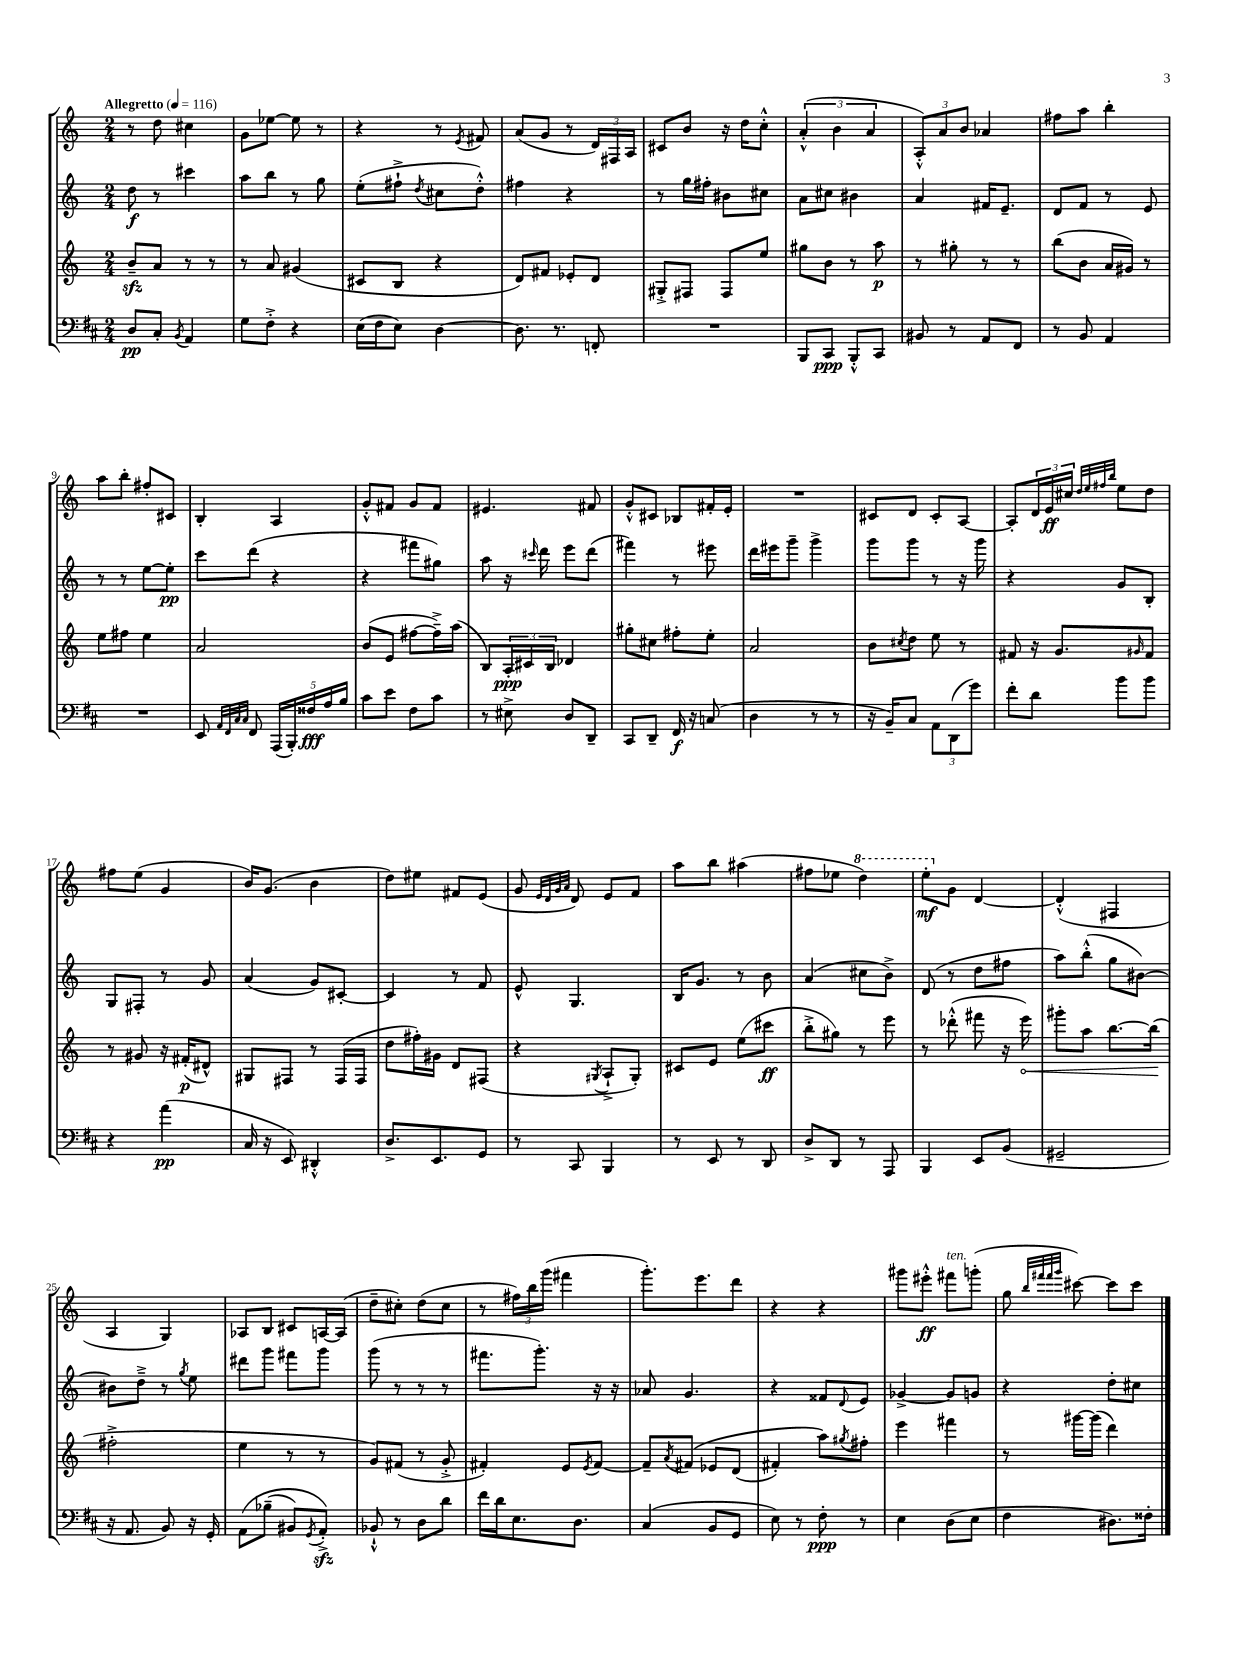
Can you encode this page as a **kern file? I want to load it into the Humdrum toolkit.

**kern	**kern	**kern	**kern
*staff4	*staff3	*staff2	*staff1
*clefF4	*clefG2	*clefG2	*clefG2
*k[f#c#]	*k[]	*k[]	*k[]
*M2/4	*M2/4	*M2/4	*M2/4
*MM116	*MM116	*MM116	*MM116
8D	8b~	8dd	8r
8C#'	8a	8r	8dd
8qBB	.	.	.
4AA	8r	4ccc#	4cc#
.	8r	.	.
=	=	=	=
8G	8r	8aa	8g
8F#'^	8a	8bb	[8ee-
4r	(4g#	8r	8ee-]
.	.	8gg	8r
=	=	=	=
(16E	8c#	(8ee'	4r
16F#	.	.	.
8E)	8B	8ff#`^	.
.	.	8qdd	.
[4D	4r	8cc#	8r
.	.	.	8qe
.	.	8dd'^^)	8f#
=	=	=	=
8.D]	8d)	4ff#	(8a
.	8f#	.	8g
8.r	.	.	.
.	8e-'	4r	8r
8FF'	8d	.	24d)
.	.	.	24F#
.	.	.	24A
=	=	=	=
2r	8G#'^	8r	8c#
.	8F#	16gg	8b
.	.	16ff#'	.
.	8F#	8b#	16r
.	.	.	16dd
.	8ee	8cc#	8cc'^^
=	=	=	=
8BBB	8gg#	8a	(6a'^^
8CC#	8b	8cc#	.
.	.	.	6b
8BBB'^^	8r	4b#	.
.	.	.	6a
8CC#	8aa	.	.
=	=	=	=
8BB#	8r	4a	12A'^^)
.	.	.	12a
8r	8gg#'	.	.
.	.	.	12b
8AA	8r	16f#	4a-
.	.	8.e~	.
8FF#	8r	.	.
=	=	=	=
8r	(8bb	8d	8ff#
8BB	8b	8f	8aa
4AA	16a	8r	4bb'
.	16g#)	.	.
.	8r	8e	.
=	=	=	=
2r	8ee	8r	8aa
.	8ff#	8r	8bb'
.	4ee	[8ee	8ff#'
.	.	8ee']	8c#
=	=	=	=
8EE	2a	8ccc	4B'
32qqAA	.	.	.
32qqFF#	.	.	.
32qqC#	.	.	.
32qqC#	.	.	.
8FF#	.	(8ddd	.
(20AAA	.	4r	4A
20BBB')	.	.	.
20F##	.	.	.
20A	.	.	.
20B	.	.	.
=	=	=	=
8c#	(8b	4r	8g'^^
8e	8e	.	8f#
8F#	[8ff#	8fff#	8g
8c#	16ff#~^])	8gg#)	8f#
.	(16aa	.	.
=	=	=	=
8r	8B)	8aa	4.e#
8E#^	24A'	16r	.
.	24c#	.	.
.	.	16qqccc#	.
.	.	16ddd	.
.	24B	.	.
8D	4d-	8eee	.
8DD~	.	(8ddd	8f#
=	=	=	=
8CC#	8gg#'	4fff#)	8g'^^
8DD~	8cc#	.	8c#
16FF#	8ff#'	8r	8B-
16r	.	.	.
(8C	8ee'	8eee#	16f#'
.	.	.	16e'
=	=	=	=
4D	2a	16ddd	2r
.	.	16eee#	.
.	.	8ggg~	.
8r	.	4ggg^	.
8r	.	.	.
=	=	=	=
16r	8b	8ggg	8c#
16BB~)	.	.	.
.	8qcc#	.	.
8C#	8dd	8ggg	8d
12AA	8ee	8r	8c#'
(12DD	.	.	.
.	8r	16r	[8A
12g)	.	.	.
.	.	16ggg	.
=	=	=	=
8f#'	8f#	4r	8A']
8d	16r	.	24d
.	.	.	24e
.	8.g	.	.
.	.	.	24cc#
.	.	.	32qqdd
.	.	.	32qqee
.	.	.	32qqff#
.	.	.	32qqbb
8b	.	8g	8ee
.	16qqg#	.	.
8b	8f#	8B'	8dd
=	=	=	=
4r	8r	8G	8ff#
.	8g#	8F#'	(8ee
(4a	16r	8r	4g
.	(16f#'	.	.
.	8d#^^)	8g	.
=	=	=	=
16C#	8G#	(4a	16b)
16r	.	.	(8.g
8EE)	8F#	.	.
4DD#'^^	8r	8g)	4b
.	(16F#	[8c#'	.
.	16F#	.	.
=	=	=	=
8.D^	8dd	4c#]	8dd)
.	16ff#')	.	8ee#
8.EE	16g#	.	.
.	8d	8r	8f#
8GG	(8F#	8f	(8e
=	=	=	=
8r	4r	8e^^	8g
.	.	.	32qqe
.	.	.	32qqd
.	.	.	32qqg
.	.	.	32qqa
8CC#	.	4.G	8d)
.	8qG#	.	.
4BBB	8A`^	.	8e
.	8G#')	.	8f
=	=	=	=
8r	8c#	16B	8aa
.	.	8.g	.
8EE	8e	.	8bb
8r	(8ee	8r	(4aa#
8DD	8ccc#	8b	.
=	=	=	=
8D^	8bb'^	(4a	8ff#
8DD	8gg#)	.	8ee-
8r	8r	8cc#	4ddd)
8AAA	8eee	8b^)	.
=	=	=	=
4BBB	8r	(8d	8eee'
.	(8ddd-'^^	8r	8g
8EE	8fff#	8dd	[4d
(8BB	16r	8ff#	.
.	16eee)	.	.
=	=	=	=
2GG#~	8ggg#'	8aa)	(4d'^^]
.	8aa	(8bb'^^	.
.	[8.bb	8gg	4F#
.	.	[8b#)	.
.	(16bb]	.	.
=	=	=	=
16r	2ff#'^	8b#]	4A
8.AA	.	.	.
.	.	8dd~^	.
8BB)	.	8r	4G)
.	.	8qgg	.
16r	.	8ee	.
16GG'	.	.	.
=	=	=	=
&(8AA	4ee	8ddd#	8A-
(8B-~	.	8ggg	8B
8BB#)	8r	8fff#	8c#
8qGG	.	.	.
8AA'^&)	8r	8ggg	[16A
.	.	.	(16A]
=	=	=	=
8BB-`^^	8g)	(8ggg	8dd~
8r	(8f#	8r	8cc#')
8D	8r	8r	(8dd
8d	8g'^	8r	8cc#
=	=	=	=
16f#	4f#')	8.fff#	8r
16d	.	.	.
8.E	.	.	24ff#)
.	.	.	24bb
.	.	8.ggg')	.
.	.	.	(24ggg
.	8e	.	4fff#
8.D	.	.	.
.	8qe	.	.
.	[8f#	16r	.
.	.	16r	.
=	=	=	=
(4C#	8f#~]	8a-	8.ggg')
.	8qa	.	.
.	&(8f#	4.g	.
.	.	.	8.eee
8BB	8e-	.	.
8GG	(8d	.	8ddd
=	=	=	=
8E)	4f#')	4r	4r
8r	.	.	.
8F#'	8aa&)	8f##	4r
.	8qgg#	8qqd	.
8r	8ff#'	8e	.
=	=	=	=
4E	4eee	[4g-^	8ggg#
.	.	.	8eee#'^^
(8D	4fff#	8g-]	8fff#
8E	.	8g	(8ggg'
=	=	=	=
4F#	8r	4r	8gg
.	.	.	32qqbb
.	.	.	32qqfff#
.	.	.	32qqfff#
.	.	.	32qqggg
.	[16ggg#	.	[8ccc#)
.	(16ggg#]	.	.
8.D#)	4ddd)	8dd'	8ccc#]
.	.	8cc#	8ccc#
16F##'	.	.	.
==	==	==	==
*-	*-	*-	*-
